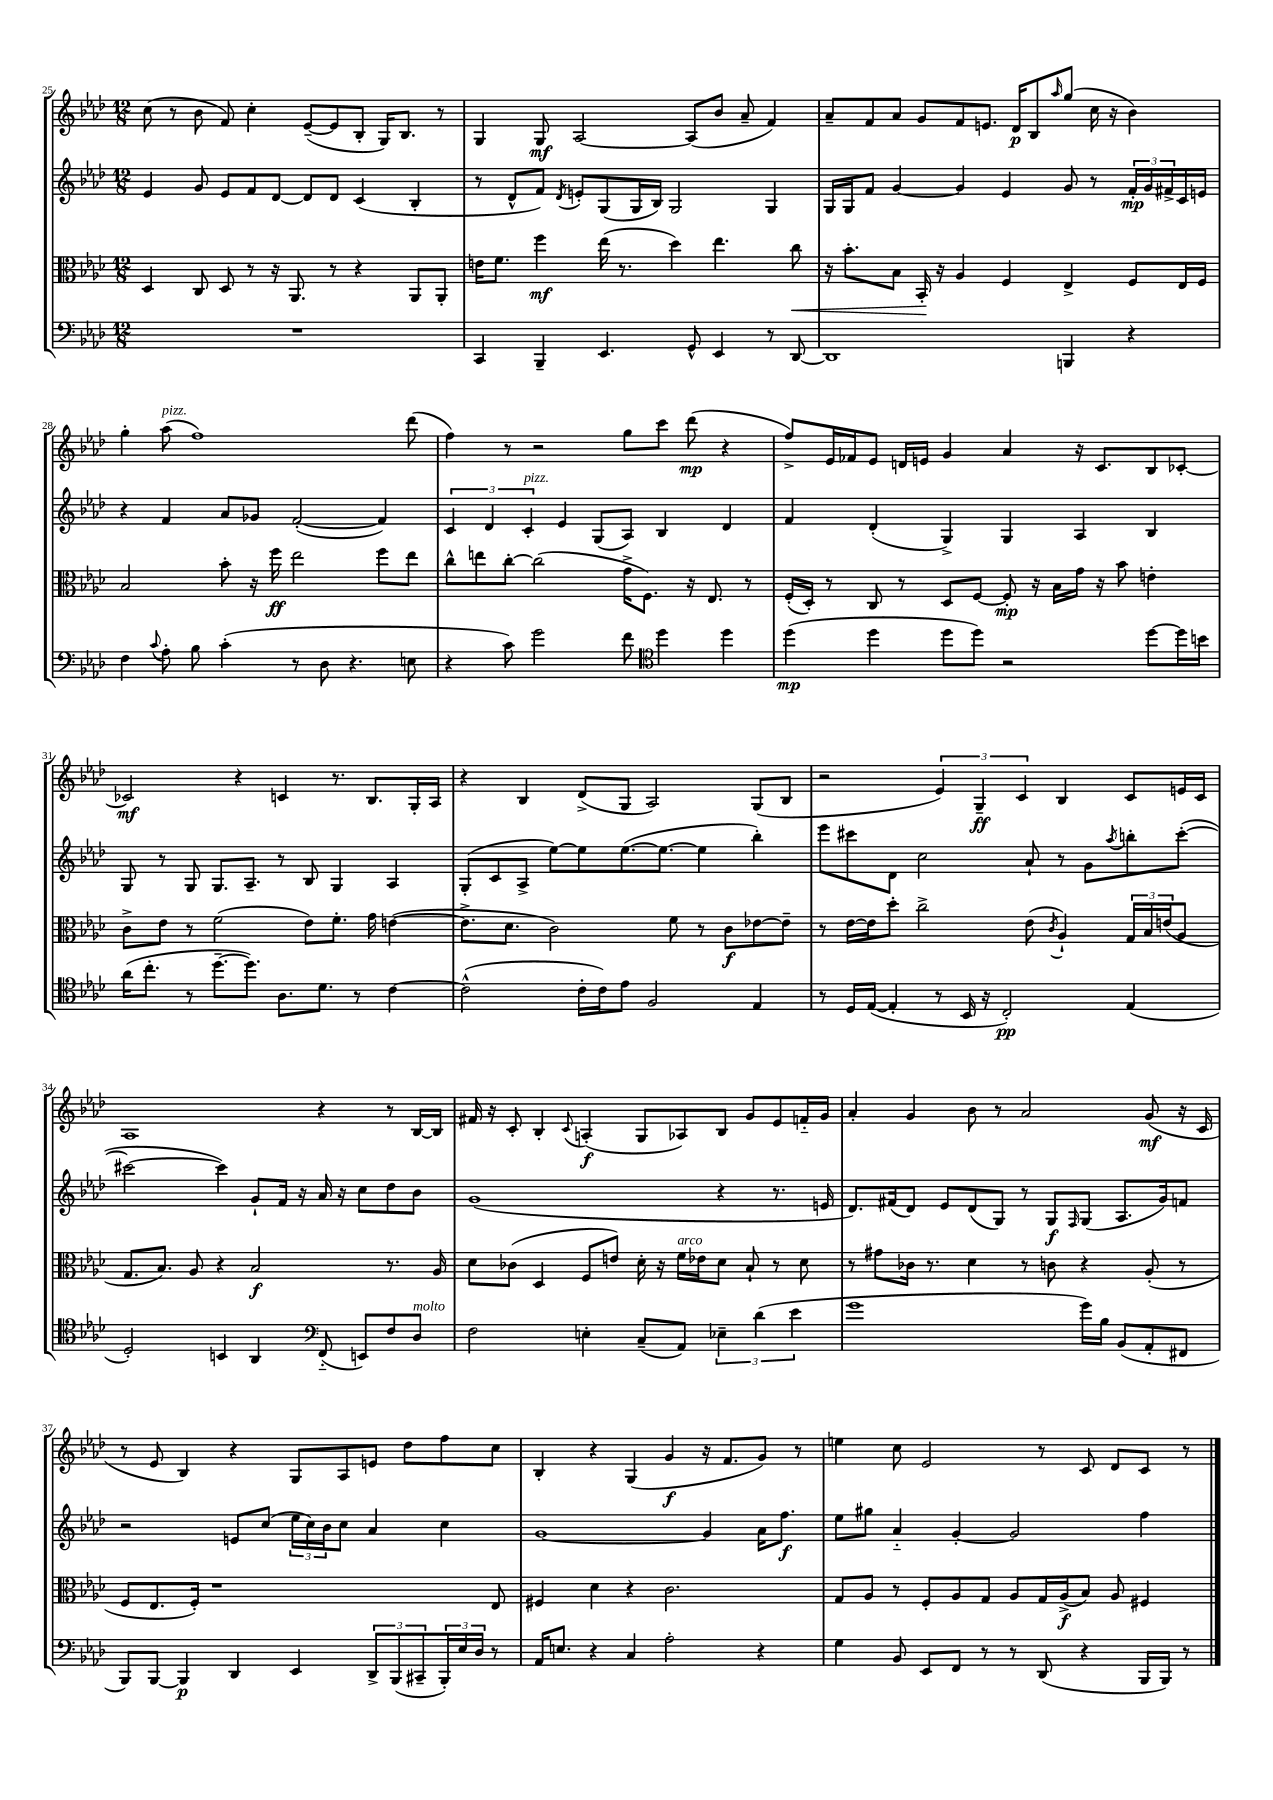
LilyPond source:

<<
\new StaffGroup <<
\new Staff = "s0" {
    \clef treble \key aes \major \numericTimeSignature \time 12/8
    c''8( r8 bes'8 f'8) c''4-. ees'8~--( ees'8 bes8-. g16) bes8. r8 |
    g4 g8\mf aes2~ aes8( bes'8 aes'8-- f'4) |
    aes'8-- f'8 aes'8 g'8 f'8 e'8. des'16\p bes8 \grace { aes''16 } g''8( c''16 r16 bes'4) |
    g''4-. aes''8^\markup { \italic "pizz." }( f''1) des'''8( |
    f''4) r8 r2 g''8 c'''8 des'''8\mp( r4 |
    f''8->) ees'16 fes'16 ees'8 d'16 e'16 g'4 aes'4 r16 c'8. bes8 ces'8~-. |
    ces'2\mf r4 c'4 r8. bes8. g16-. aes16 |
    r4 bes4 des'8->( g8 aes2) g8( bes8 |
    r2 \tuplet 3/2 { ees'4) g4--\ff c'4 } bes4 c'8 e'16 c'16 |
    aes1 r4 r8 bes16~ bes16 |
    fis'16 r16 c'8-. bes4-. \appoggiatura { c'8 } a4-.\f( g8 aes8) bes8 g'8 ees'8 f'16-_ g'16 |
    aes'4-. g'4 bes'8 r8 aes'2 g'8\mf( r16 c'16 |
    r8 ees'8 bes4) r4 g8 aes8 e'8 des''8 f''8 c''8 |
    bes4-. r4 g4( g'4\f r16 f'8. g'8) r8 |
    e''4 c''8 ees'2 r8 c'8 des'8 c'8 r8 \bar "|." |
}
\new Staff = "s1" {
    \clef treble \key aes \major \numericTimeSignature \time 12/8
    ees'4 g'8 ees'8 f'8 des'8~ des'8 des'8 c'4( bes4-. |
    r8 des'8-^ f'8) \acciaccatura { des'8 } e'8-. g8( g16 bes16) g2 g4 |
    g16 g16 f'8 g'4~ g'4 ees'4 g'8 r8 \tuplet 3/2 { f'16-.\mp g'16 fis'16-> } c'16 e'16 |
    r4 f'4 aes'8 ges'8 f'2~-.( f'4) |
    \tuplet 3/2 { c'4 des'4 c'4-.^\markup { \italic "pizz." } } ees'4 g8( aes8) bes4 des'4 |
    f'4 des'4-.( g4->) g4 aes4 bes4 |
    g8 r8 g8 g8. aes8.-- r8 bes8 g4 aes4 |
    g8-.( c'8 aes8-> ees''8~) ees''8 ees''8.~( ees''8.~ ees''4 bes''4-.) |
    ees'''8 cis'''8 des'8 c''2 aes'8-! r8 g'8 \acciaccatura { aes''8 } b''8-. cis'''8~-.( |
    cis'''2~ cis'''4) g'8-! f'16 r16 aes'16 r16 c''8 des''8 bes'8 |
    g'1( r4 r8. e'16 |
    des'8.) fis'16( des'8) ees'8 des'8( g8) r8 g8\f \grace { f16 } g8( aes8. g'16) f'8 |
    r2 e'8 c''8( \tuplet 3/2 { ees''16 c''16) bes'16 } c''8 aes'4 c''4 |
    g'1~ g'4 aes'16 f''8.\f |
    ees''8 gis''8 aes'4-_ g'4~-. g'2 f''4 \bar "|." |
}
\new Staff = "s2" {
    \clef alto \key aes \major \numericTimeSignature \time 12/8
    des4 c8 des8 r8 r16 aes,8. r8 r4 aes,8 aes,8-. |
    e'16 f'8. f''4\mf ees''16( r8. des''4) ees''4. c''8\< |
    r16 bes'8.-. bes8 bes,16-.\! r16 aes4 f4 ees4-> f8 ees16 f16 |
    bes2 bes'8-. r16 f''16\ff ees''2 f''8 ees''8 |
    c''8-^ e''8 c''8~-. c''2( g'16-> f8.) r16 ees8. r8 |
    f16-.( des16-.) r8 c8 r8 des8 f8~ f8-.\mp r16 bes16 g'16 r16 bes'8 e'4-. |
    c'8-> ees'8 r8 f'2( ees'8) f'8.-. g'16 e'4~( |
    e'8.-> des'8. c'2) f'8 r8 c'8\f ees'8~ ees'8-- |
    r8 ees'16~ ees'16 des''8-. c''2-> ees'8( \acciaccatura { c'8 } aes4-!) \tuplet 3/2 { g16 bes16 e'16( } aes8 |
    g8. bes8.) aes8 r4 bes2\f r8. aes16 |
    des'8 ces'8( des4 f8 e'8) des'16-. r16 f'16^\markup { \italic "arco" } ees'16 des'8 bes8-! r8 des'8 |
    r8 gis'8 ces'16 r8. des'4 r8 c'8 r4 aes8-.( r8 |
    f8 ees8. f16-.) r1 ees8 |
    fis4 des'4 r4 c'2. |
    g8 aes8 r8 f8-. aes8 g8 aes8 g16 aes16->\f( bes8) aes8 fis4 \bar "|." |
}
\new Staff = "s3" {
    \clef bass \key aes \major \numericTimeSignature \time 12/8
    R1. |
    c,4 bes,,4-- ees,4. g,8-^ ees,4 r8 des,8~ |
    des,1 b,,4 r4 |
    f4 \appoggiatura { c'8 } aes8-. bes8 c'4-.( r8 des8 r4. e8 |
    r4 c'8) g'2 f'8 \clef tenor des''4 des''4 |
    des''4\mp( des''4 des''8 des''8) r2 des''8~ des''16 b'16 |
    aes'16( c''8.-. r8 des''8.~-- des''8.) aes8. des'8. r8 c'4~ |
    c'2-^( c'16-. c'16) ees'8 f2 ees4 |
    r8 des16 ees16~( ees4-. r8 bes,16 r16 c2-.\pp) ees4( |
    des2-.) b,4 aes,4 \clef bass f,8-_( e,8) f8 des8^\markup { \italic "molto" } |
    f2 e4-. c8--( aes,8) \tuplet 3/2 { ees4-- des'4( ees'4 } |
    g'1 g'16) bes16 bes,8( aes,8-. fis,8 |
    bes,,8) bes,,8~ bes,,4\p des,4 ees,4 \tuplet 3/2 { des,8-> bes,,8( cis,8-- } \tuplet 3/2 { bes,,16-.) ees16 des16 } r8 |
    aes,16 e8. r4 c4 aes2-. r4 |
    g4 bes,8 ees,8 f,8 r8 r8 des,8( r4 bes,,16 bes,,16) r8 \bar "|." |
}
>>
>>
\layout { \context { \Score currentBarNumber = #25 } }
